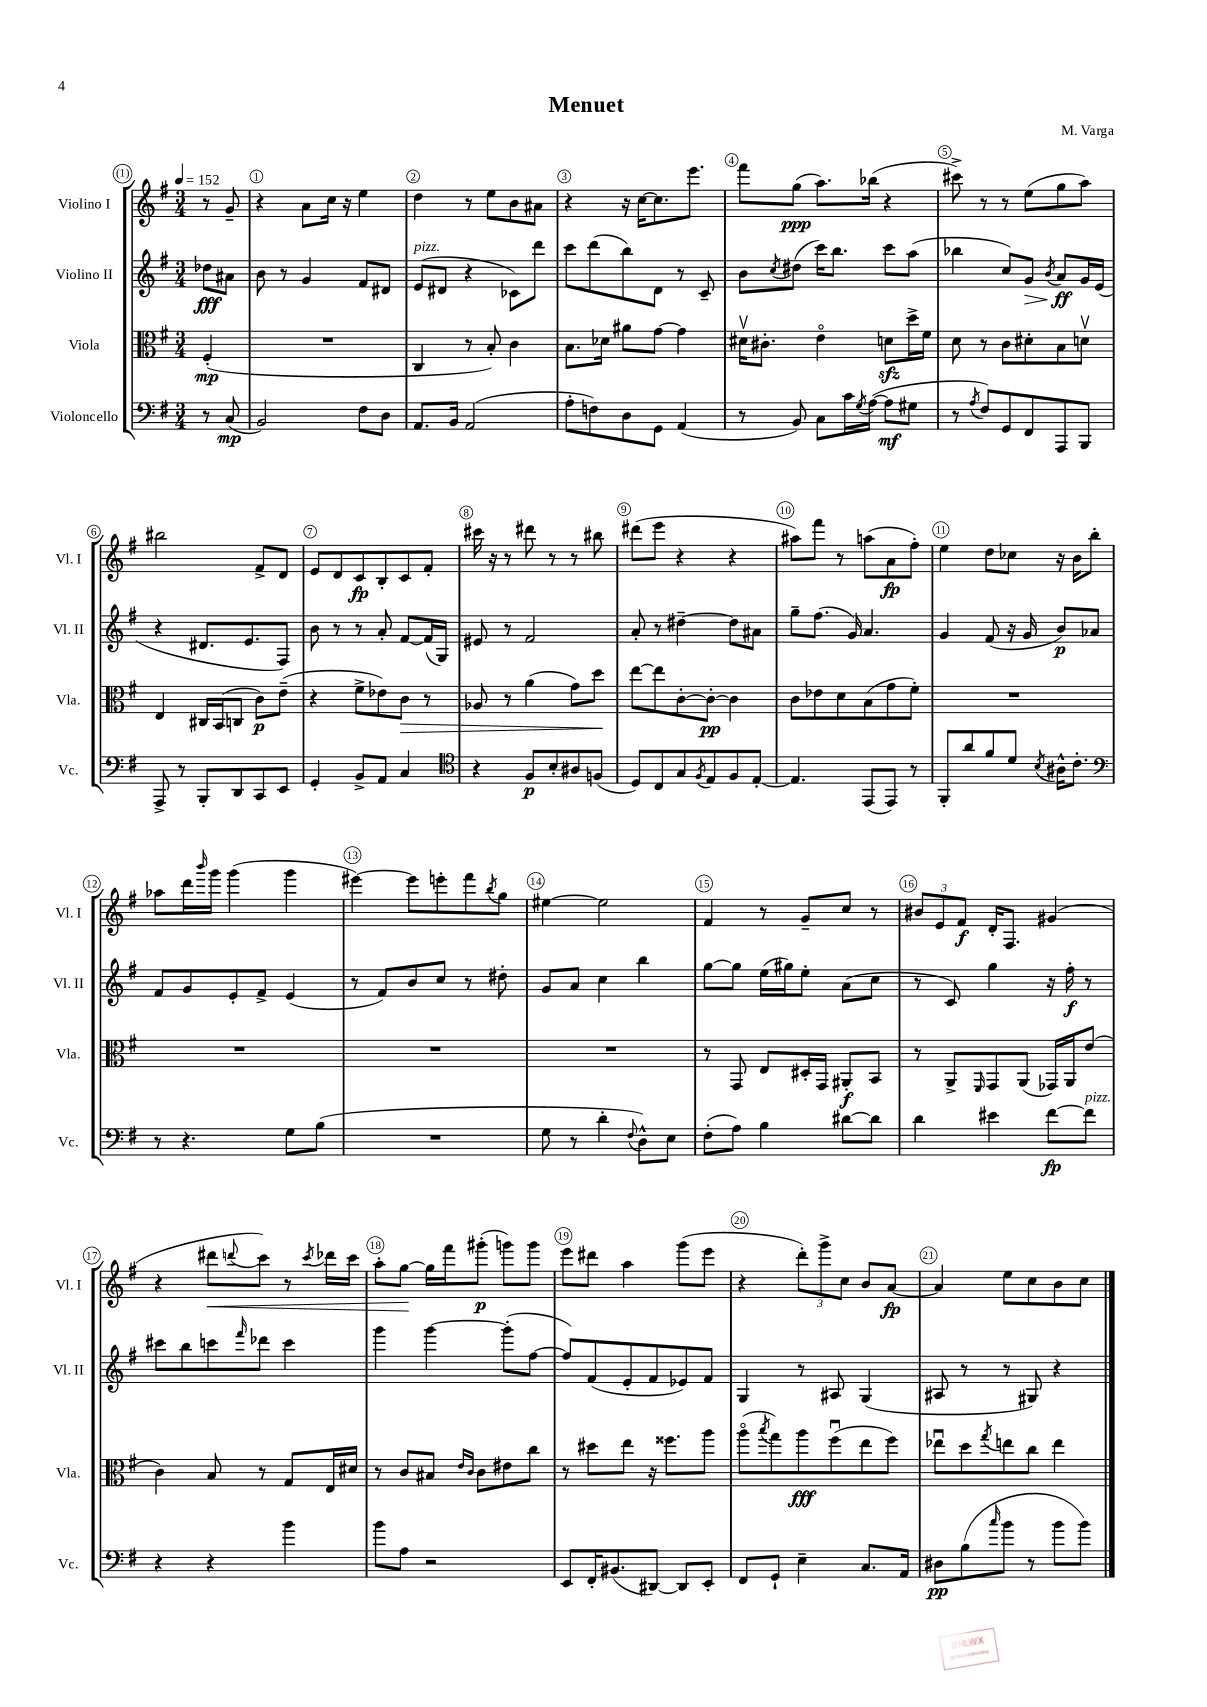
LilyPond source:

\header { title = "Menuet" composer = "M. Varga" }
<<
\new StaffGroup <<
\new Staff = "s0" \with { instrumentName = "Violino I" shortInstrumentName = "Vl. I" } {
    \clef treble \key g \major \numericTimeSignature \time 3/4 \partial 4 \tempo 4 = 152
    r8 g'8-- |
    r4 a'8 c''16 r16 e''4 |
    d''4 r8 e''8 b'8 ais'8 |
    r4 r16 c''16~ c''8. e'''8. |
    fis'''8 g''8\ppp( a''8.) bes''16( r4 |
    cis'''8->) r8 r8 e''8( g''8 a''8) |
    bis''2 fis'8-> d'8 |
    e'8 d'8 c'8\fp b8-. c'8 fis'8-. |
    cis'''16 r16 r8 dis'''8 r8 r8 bis''8 |
    dis'''8( e'''8 r4 r4 |
    ais''8) fis'''8 r8 a''8( a'8\fp fis''8-.) |
    e''4 d''8 ces''8 r16 b'16 b''8-. |
    aes''8 d'''16 \grace { b'''16 } g'''16 g'''4( g'''4 |
    eis'''4~) eis'''8 e'''8-. fis'''8 \acciaccatura { b''8 } g''8 |
    eis''4~ eis''2 |
    fis'4 r8 g'8-- c''8 r8 |
    \tuplet 3/2 { bis'8 e'8 fis'8\f } d'16-. fis8. gis'4( |
    r4 dis'''8\< \appoggiatura { d'''8 } c'''8) r8 \acciaccatura { c'''8 } des'''16 c'''16 |
    a''8-. g''8~\! g''16 fis'''16 gis'''8-.\p( g'''8) g'''8 |
    e'''8 dis'''8 a''4 g'''8( e'''8 |
    r4 \tuplet 3/2 { d'''8-.) g'''8-> c''8 } b'8 a'8~\fp |
    a'4 e''8 c''8 b'8 c''8 \bar "|." |
}
\new Staff = "s1" \with { instrumentName = "Violino II" shortInstrumentName = "Vl. II" } {
    \clef treble \key g \major \numericTimeSignature \time 3/4 \partial 4
    des''8\fff ais'8 |
    b'8 r8 g'4 fis'8 dis'8 |
    e'8^\markup { \italic "pizz." }( dis'8 r4 ces'8) d'''8 |
    c'''8 d'''8( b''8) d'8 r8 c'8-- |
    b'8 \acciaccatura { c''8 } dis''8( c'''16) b''8. c'''8 a''8( |
    bes''4 c''8) g'8\> \acciaccatura { b'8 } a'8\ff\! g'16 e'16( |
    r4 dis'8. e'8. fis8) |
    b'8 r8 r8 a'8-. fis'8~ fis'16( g16) |
    eis'8 r8 fis'2 |
    a'8-. r8 dis''4~-- dis''8 ais'8 |
    g''8-- fis''8.( g'16) a'4. |
    g'4 fis'8( r16 g'16 b'8\p) aes'8 |
    fis'8 g'8 e'8-. fis'8-> e'4( |
    r8 fis'8) b'8 c''8 r8 dis''8-. |
    g'8 a'8 c''4 b''4 |
    g''8~ g''8 e''16( gis''16) e''8-. a'8( c''8 |
    r8 c'8) g''4 r16 fis''16-.\f r8 |
    cis'''8 b''8 c'''8 \grace { fis'''16 } des'''8 c'''4 |
    g'''4 g'''4~ g'''8-.( fis''8~ |
    fis''8) fis'8( e'8-. fis'8 ees'8) fis'8 |
    g4 r8 ais8 g4( |
    ais8 r8 r8 gis8) r4 \bar "|." |
}
\new Staff = "s2" \with { instrumentName = "Viola" shortInstrumentName = "Vla." } {
    \clef alto \key g \major \numericTimeSignature \time 3/4 \partial 4
    fis4-.\mp( |
    R2. |
    c4 r8 b8-.) c'4 |
    b8. des'16 ais'8 g'8~ g'4 |
    dis'16\upbow cis'8.-. e'4\flageolet d'8\sfz d''16-> fis'16 |
    d'8 r8 c'8 dis'8-. b8 d'8\upbow |
    e4 cis16 b,16( c8 c'8\p) e'8--( |
    r4 fis'8-> ees'8) c'8\> r8 |
    aes8 r8 a'4( g'8) d''8\! |
    e''8~ e''8 c'8~-. c'8~-.\pp c'4 |
    c'8 ees'8 d'8 b8( g'8 fis'8-.) |
    R2. |
    R2. |
    R2. |
    R2. |
    r8 g,8 e8 dis16-. g,16 ais,8-.\f b,8 |
    r8 a,8-> \grace { fis,16 } g,8 a,8( ges,16) a,16 e'8( |
    c'4) b8 r8 g8 e16 dis'16 |
    r8 c'8 bis8 \grace { e'16 c'16 } c'8 eis'8 c''8 |
    r8 dis''8 e''8 r16 fisis''8. a''8 |
    a''8\flageolet( \acciaccatura { b''8 } g''8) a''8\fff fis''8\downbow( e''8 fis''8) |
    ees''8\downbow d''8 \acciaccatura { g''8 } e''8 c''8 e''4 \bar "|." |
}
\new Staff = "s3" \with { instrumentName = "Violoncello" shortInstrumentName = "Vc." } {
    \clef bass \key g \major \numericTimeSignature \time 3/4 \partial 4
    r8 c8\mp( |
    b,2) fis8 d8 |
    a,8. b,16 a,2( |
    a8-. f8) d8 g,8 a,4( |
    r8 b,8) c8 c'16 \acciaccatura { g8 } a16~( a8\mf gis8 |
    r8 \acciaccatura { a8 } fis8) g,8 fis,8 a,,8 b,,8 |
    a,,8-> r8 b,,8-. d,8 c,8 e,8 |
    g,4-. b,8-> a,8 c4 |
    \clef tenor r4 fis8\p b8-. ais8 f8( |
    d8) c8 g8 \acciaccatura { fis8 } e8 fis8 e8~-. |
    e4. e,8( e,8) r8 |
    fis,8-. a'8 fis'8 d'8 \acciaccatura { b8 } ais16-^ c'8.-. |
    \clef bass r8 r4. g8 b8( |
    R2. |
    g8 r8 d'4-. \appoggiatura { fis8 } d8-^) e8 |
    fis8-.( a8) b4 dis'8~ dis'8 |
    d'4 eis'4 fis'8~\fp fis'8^\markup { \italic "pizz." } |
    r4 r4 b'4 |
    b'8 a8 r2 |
    e,8 fis,16-. bis,8.( dis,8~) dis,8 e,8-. |
    fis,8 g,8-! e4-- c8. a,16 |
    dis8\pp b8( \grace { c''16 } b'8 r8 b'8 b'8) \bar "|." |
}
>>
>>
\layout { \context { \Score \override BarNumber.break-visibility = ##(#f #t #t) barNumberVisibility = #all-bar-numbers-visible \override BarNumber.stencil = #(make-stencil-circler 0.1 0.3 ly:text-interface::print) } }
